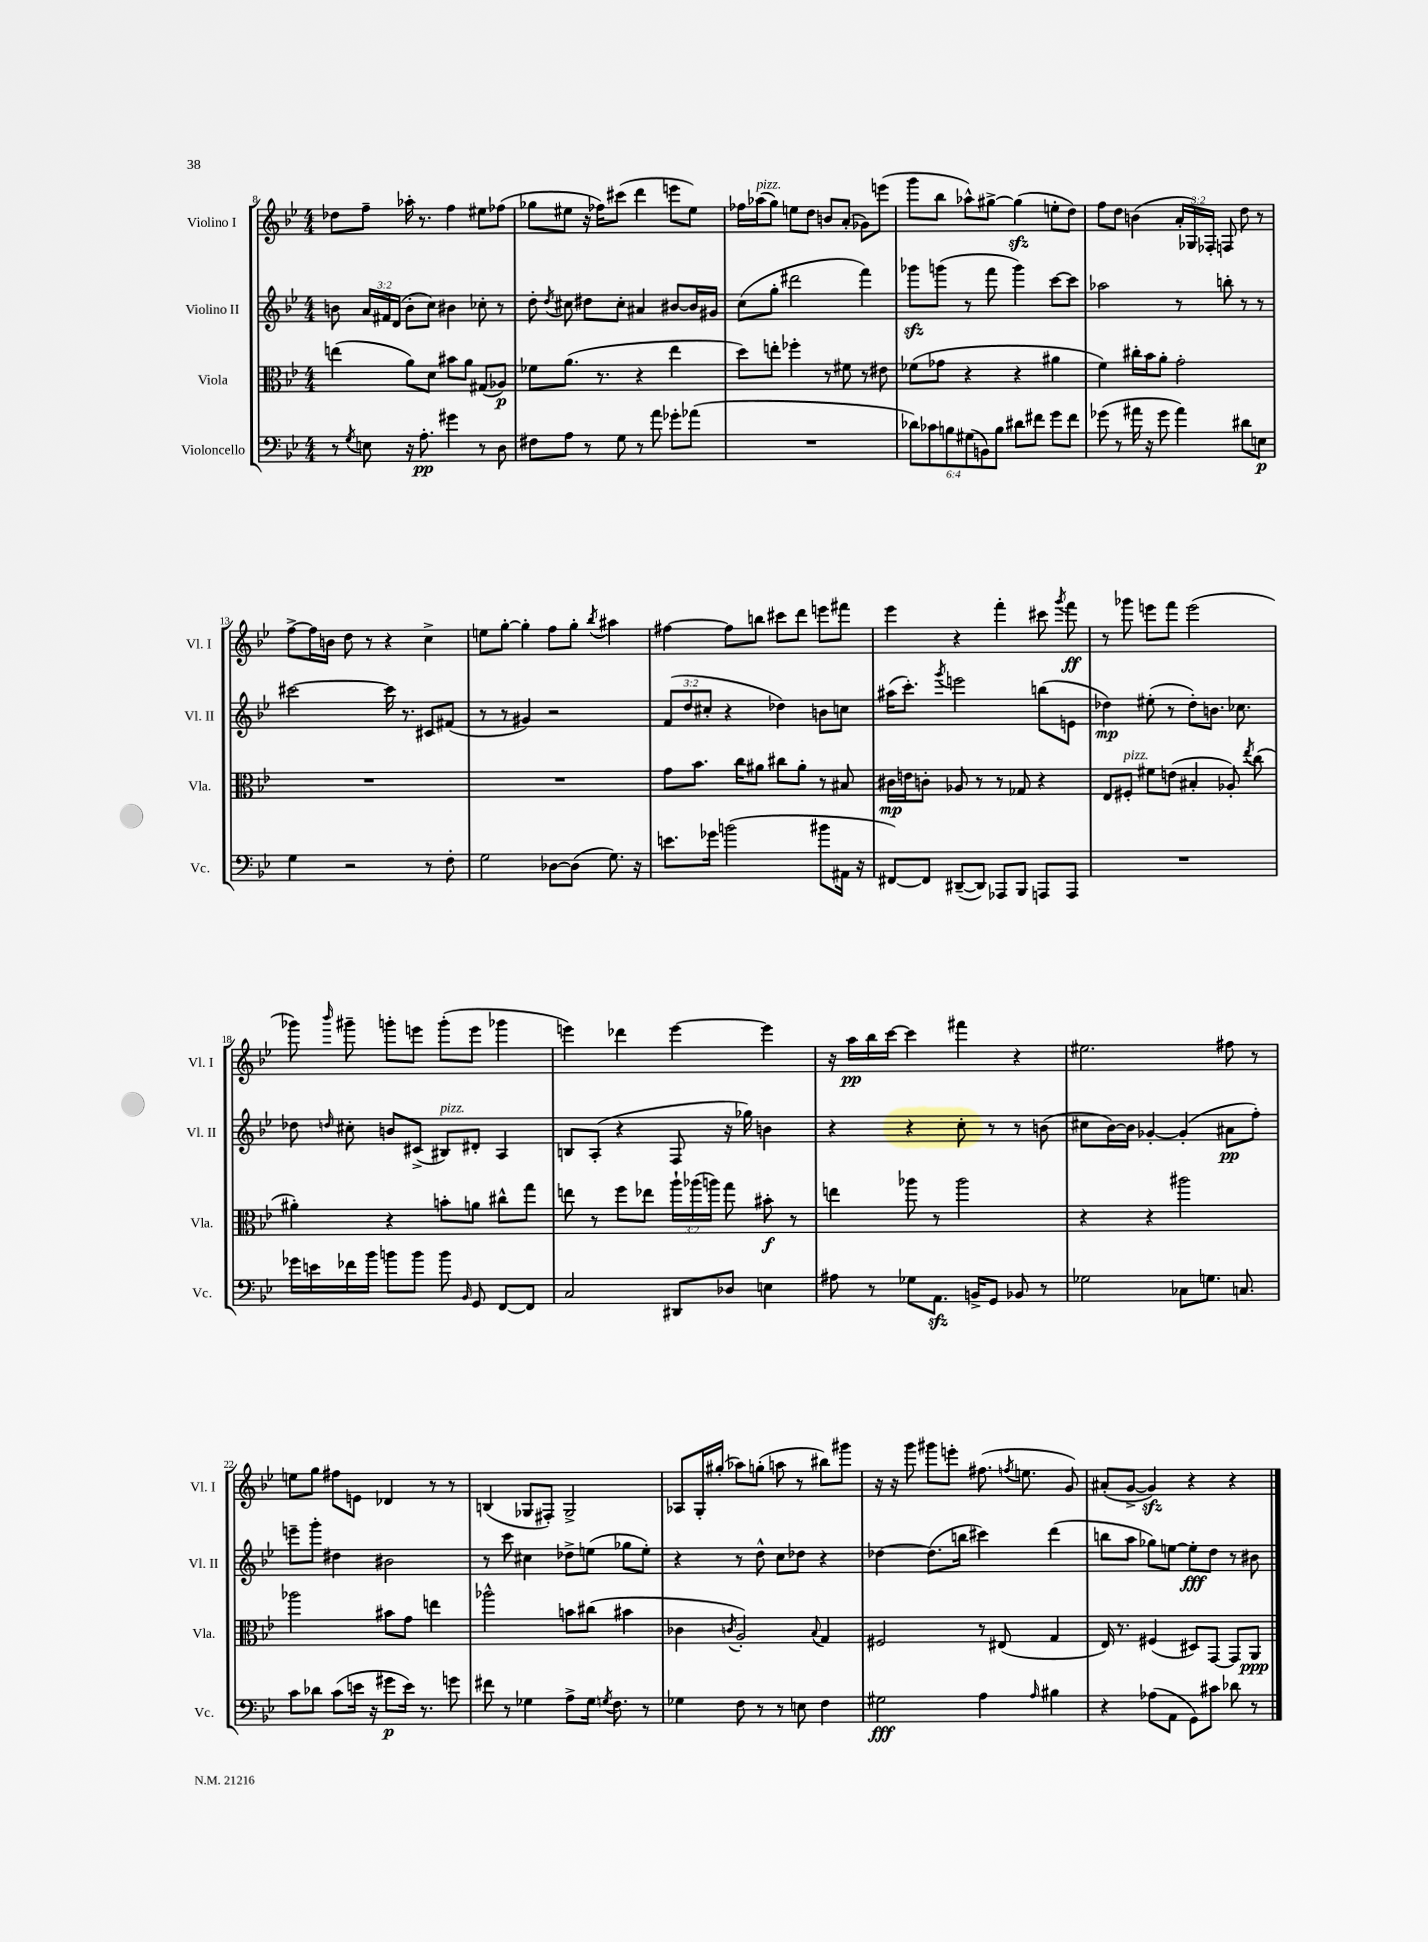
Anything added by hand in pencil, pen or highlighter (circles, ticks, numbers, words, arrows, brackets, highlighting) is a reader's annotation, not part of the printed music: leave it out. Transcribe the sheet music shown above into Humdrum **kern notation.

**kern	**kern	**kern	**kern
*staff4	*staff3	*staff2	*staff1
*clefF4	*clefC3	*clefG2	*clefG2
*k[b-e-]	*k[b-e-]	*k[b-e-]	*k[b-e-]
*M4/4	*M4/4	*M4/4	*M4/4
8r	(4ee	8b	8dd-
8qG	.	.	.
8E	.	24a	8ff~
.	.	24f#	.
.	.	(24d	.
16r	8a)	8b'	16aa-'
8.A'	.	.	8.r
.	8d	8cc)	.
4g#	8b#	4b#	4ff
.	8a	.	.
8r	(8G#	8cc-'	8ee#
8D	8A-)	8r	(8ff-
=	=	=	=
8F#	8f-	8dd'	8gg-
.	.	8qdd	.
8A	(8.a	8cc#	8ee#
8r	.	8dd#	16r
.	8.r	.	16ff-)
8G	.	8cc#'	(8ccc#
8r	4r	4a#	4ddd
8a	.	.	.
8g-'	4ee-	[8b#	8eee
(8a-	.	16b#]	8ee#)
.	.	16g#	.
=	=	=	=
1r	8dd)	(8cc	16ff-
.	.	.	(16aa-
.	8ee'	8gg'	8gg)
.	4ff-'	2ddd#	8ee
.	.	.	8dd
.	8r	.	8b
.	8f#	.	(8a'
.	8r	4fff)	8g-)
.	8e#	.	(8eee
=	=	=	=
12d-)	(8f-	8ggg-	8ggg
12c-	.	.	.
.	8g-	(8ggg	8bb-
12B	.	.	.
(12G#	4r	8r	8aa-^^)
12BB)	.	.	.
.	.	8fff	[8gg#^
12B	.	.	.
8d#	4r	4ggg)	(4gg#]
8f#	.	.	.
8g	4a#	[8ccc	8ee'
8f#	.	8ccc]	8dd)
=	=	=	=
(8g-	4f)	2aa-	8ff
8r	.	.	8dd
16a#	16cc#'	.	(4b
16r	16b-	.	.
8g-	8a'	.	.
4a#)	2g'	8r	24a'
.	.	.	24G-)
.	.	.	24F-'
.	.	8bb'	8F
8d#	.	8r	8dd
8E	.	8r	8r
=	=	=	=
4G	1r	[2ccc#	[8ff^
.	.	.	16ff]
.	.	.	16b
2r	.	.	8dd
.	.	.	8r
.	.	16ccc#]	4r
.	.	8.r	.
8r	.	8c#	4cc^
8F'	.	(8f#	.
=	=	=	=
2G	1r	8r	8ee
.	.	8r	[8gg'
.	.	4g#)	4gg']
[8D-	.	2r	8ff
(8D-]	.	.	8gg'
.	.	.	8qbb-
8.G)	.	.	4aa#
16r	.	.	.
=	=	=	=
8.e	8g	(12f	[4ff#
.	.	12dd	.
.	8.b-	.	.
.	.	12cc#'	.
16g-	.	.	.
(2b	.	4r	8ff#]
.	16cc	.	.
.	8a#	.	8bb
.	8cc#	4dd-)	8ccc#
.	8a#'	.	8ddd
8b#	8r	8b	8eee
16AA#	8B#	8cc	8fff#
16r	.	.	.
=	=	=	=
[8FF#)	16c#	(16aa#	4eee-
.	16e	8.ccc')	.
8FF#]	8c'	.	.
.	.	8qggg	.
([8DD#~	8A-	2eee	4r
8DD#])	8r	.	.
8AAA-	8r	.	4fff'
8BBB-	8G-	.	.
8AAA	4r	(8bb	8ccc#
.	.	.	8qggg
8AAA	.	8e	8fff
=	=	=	=
1r	8E-	4dd-)	8r
.	8F#'	.	8ggg-
.	8f#	(8ee#'	8eee
.	(8e	8r	8fff
.	4B#'	8dd-')	(2eee
.	.	8.b	.
.	8A-')	.	.
.	.	8.cc-	.
.	8qee-	.	.
.	(8cc	.	.
=	=	=	=
16g-	4a#')	8dd-	8ggg-)
16e	.	.	.
.	.	16qqdd	16qqbbb-
16f-	.	8cc#'	8ggg#~
16b-	.	.	.
8b	4r	8b	8ggg'
8b	.	(8c#^	8eee
8b	8b'	8B#)	(8ggg'
16qqBB-	.	.	.
8GG	8a	8d#'	8eee
[8FF	8cc#^^	4A	4ggg-
8FF]	8gg	.	.
=	=	=	=
2C	8ee	8B	4eee)
.	8r	(8A'	.
.	8ff	4r	4ddd-
.	8ee-	.	.
8DD#	24aa`	8F	[4eee
.	(24aa-	.	.
.	24aa)	.	.
8D-	8gg	16r	.
.	.	16gg-)	.
4E	8b#'	4b	4eee]
.	8r	.	.
=	=	=	=
8A#	4ee	4r	16r
.	.	.	16aa
8r	.	.	16bb-
.	.	.	[16ccc
8G-	8aa-	4r	4ccc]
8.AA	8r	.	.
.	2aa-	8cc'	4fff#
16BB^	.	.	.
8GG	.	8r	.
8BB-	.	8r	4r
8r	.	(8b	.
=	=	=	=
2G-	4r	8cc#	2.ee#
.	.	[16b-)	.
.	.	16b-]	.
.	4r	[4g-'	.
8C-	2aa#	(4g-']	.
8.G	.	.	.
.	.	8a#	8ff#
8.C	.	.	.
.	.	8ff')	8r
=	=	=	=
8c	2aa-	8eee~	8ee
8d-	.	8ggg'	8gg
(8c	.	4dd#	8ff#
16e	.	.	8e
16r	.	.	.
8g#	8b#	2b#	4d-
16e)	8g	.	.
8.r	.	.	.
.	4ee	.	8r
8g	.	.	8r
=	=	=	=
8f#	2aa-^^	8r	(4B
8r	.	8ccc	.
4G-	.	4cc#	8G-
.	.	.	8F#')
8A^	8b	8dd-^	2G-^
16G-	(8cc#	(8ee	.
8qG	.	.	.
8.F	.	.	.
.	4b#	8gg-	.
8r	.	8ee')	.
=	=	=	=
4G-	4c-	4r	8A-
.	.	.	16G'
.	.	.	(16gg#'
.	8qc	.	.
8F	2A')	8r	8aa-)
8r	.	8dd^^	(8gg'
8r	.	8cc	8aa
8E	.	8dd-	8r
.	8qqB-	.	.
4F	4G	4r	8bb#)
.	.	.	8ggg#
=	=	=	=
2G#	2F#	[4dd-	16r
.	.	.	16r
.	.	.	8ggg
.	.	(8.dd-]	8ggg#
.	.	.	8eee'
.	.	16bb	.
4A	8r	4ccc#)	(8.ff#
.	(8E#	.	.
.	.	.	8qff
.	.	.	8.ee
16qqA	.	.	.
4B#	4G	(4ddd	.
.	.	.	8g)
=	=	=	=
4r	16E-)	8bb	(8a#'
.	8.r	.	.
.	.	8aa	[8g^
(8A-	(4F#	8gg-)	4g])
8AA	.	[8ee	.
8GG)	8D#)	8ee']	4r
8c#	[8GG	8dd	.
8d-	8GG]	8r	4r
8r	8AA	8b#	.
==	==	==	==
*-	*-	*-	*-
